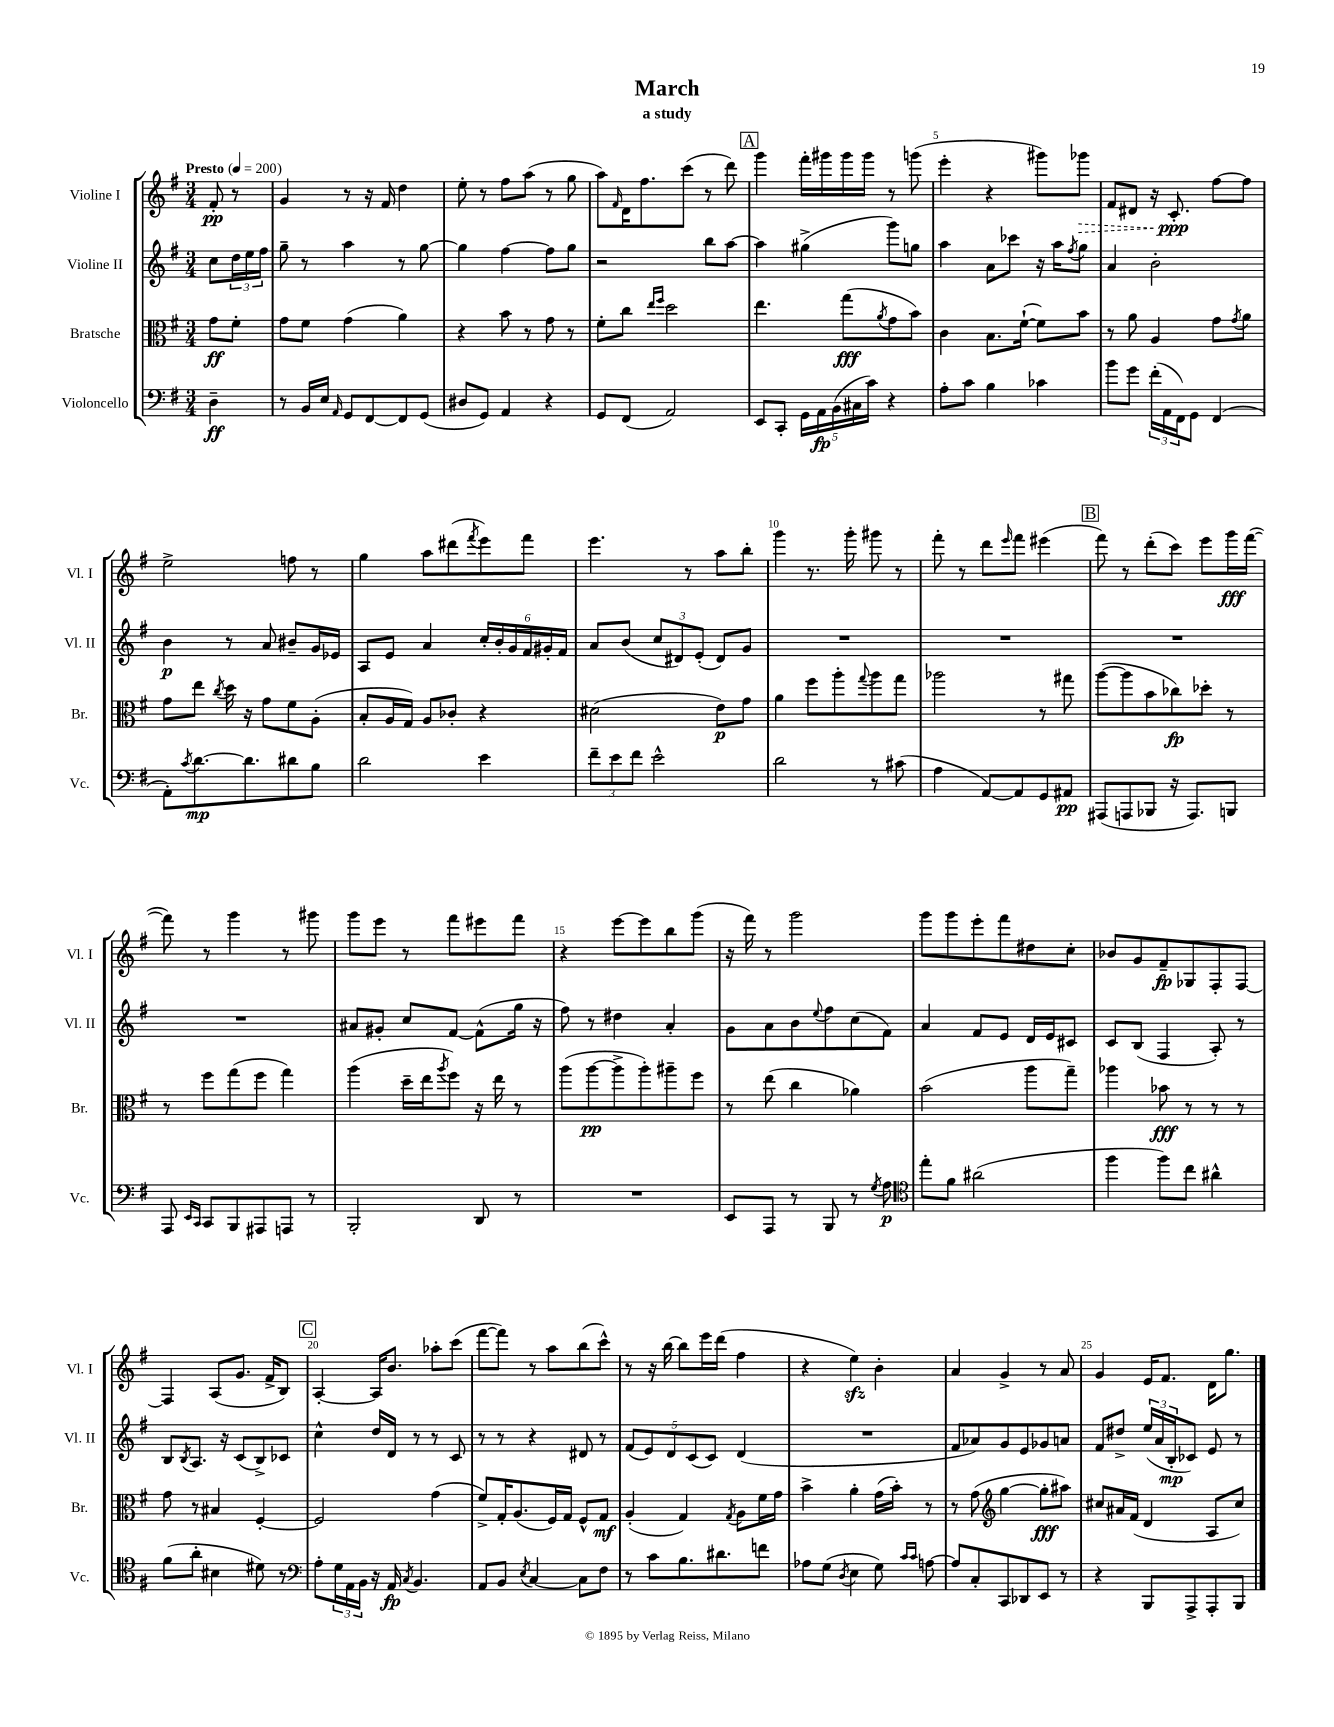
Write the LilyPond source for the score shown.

\header { title = "March" subtitle = "a study" }
<<
\new StaffGroup <<
\new Staff = "s0" \with { instrumentName = "Violine I" shortInstrumentName = "Vl. I" } {
    \clef treble \key g \major \numericTimeSignature \time 3/4 \partial 4 \tempo "Presto" 4 = 200
    fis'8-.\pp r8 |
    g'4 r8 r16 fis'16 d''4 |
    e''8-. r8 fis''8 a''8( r8 g''8 |
    a''8) \grace { fis'16 } d'16 fis''8. c'''8( r8 d'''8) |
    \mark \markup { \box "A" } g'''4 fis'''16-. gis'''16 gis'''16 gis'''16 r8 g'''8( |
    e'''4-. r4 gis'''8) \once \override Hairpin.style = #'dashed-line ges'''8\> |
    fis'8 dis'8 r16 c'8.-.\ppp\! fis''8~ fis''8 |
    e''2-> f''8 r8 |
    g''4 a''8 dis'''8( \acciaccatura { fis'''8 } e'''8) fis'''8 |
    e'''4. r8 a''8 b''8-. |
    g'''4 r8. g'''16-. gis'''8 r8 |
    fis'''8-. r8 d'''8 \grace { e'''16 } fis'''8 eis'''4( |
    \mark \markup { \box "B" } fis'''8) r8 d'''8-.( c'''8) e'''8 g'''16\fff fis'''16~( |
    fis'''8) r8 g'''4 r8 gis'''8 |
    g'''8 e'''8 r8 fis'''8 eis'''8 fis'''8 |
    r4 e'''8~ e'''8 b''8 g'''8( |
    r16 fis'''16) r8 g'''2 |
    g'''8 g'''8 e'''8-. fis'''8 dis''8 c''8-. |
    bes'8 g'8 fis'8--\fp ges8 fis8-. fis8~ |
    fis4 a8( g'8. fis'16-> b8) |
    \mark \markup { \box "C" } a4~-. a16 b'8. aes''8-. c'''8( |
    fis'''8~ fis'''8) r8 a''8 b''8( c'''8-^) |
    r8 r16 b''16~ b''8 e'''16 d'''16( fis''4 |
    r4 e''4\sfz) b'4-. |
    a'4 g'4-> r8 a'8 |
    g'4 e'16 fis'8. d'16 g''8. \bar "|." |
}
\new Staff = "s1" \with { instrumentName = "Violine II" shortInstrumentName = "Vl. II" } {
    \clef treble \key g \major \numericTimeSignature \time 3/4 \partial 4
    c''8 \tuplet 3/2 { d''16 e''16 fis''16 } |
    g''8-- r8 a''4 r8 g''8~ |
    g''4 fis''4~ fis''8 g''8 |
    r2 b''8 a''8~ |
    \mark \markup { \box "A" } a''4 gis''4->( g'''8) g''8 |
    a''4 a'8 ces'''8 r16 a''16 \acciaccatura { fis''8 } g''8 |
    a'4 b'2-. |
    b'4\p r8 a'8 bis'8-- g'16 ees'16 |
    a8 e'8 a'4 \tuplet 6/4 { c''16-. b'16-. g'16 fis'16 gis'16-. fis'16 } |
    a'8 b'8( \tuplet 3/2 { c''8 dis'8) e'8-.( } dis'8) g'8 |
    R2. |
    R2. |
    \mark \markup { \box "B" } R2. |
    R2. |
    ais'8 gis'8-. c''8 fis'8~ fis'8-^( g''16 r16 |
    fis''8) r8 dis''4 a'4-. |
    g'8 a'8 b'8 \appoggiatura { e''8 } fis''8 c''8( fis'8) |
    a'4 fis'8 e'8 d'16 e'16 cis'8 |
    c'8 b8( fis4 a8-.) r8 |
    b8 \acciaccatura { b8 } a8. r16 c'8( b8->) ces'8 |
    \mark \markup { \box "C" } c''4-^ d''16 d'16 r8 r8 c'8 |
    r8 r8 r4 dis'8 r8 |
    \tuplet 5/4 { fis'8( e'8) d'8 c'8( c'8) } d'4( |
    R2. |
    fis'8 aes'8) g'8 e'8 ges'8 a'8 |
    fis'8 dis''8-> \tuplet 3/2 { e''16( a'16 b16-.\mp } ces'8) e'8 r8 \bar "|." |
}
\new Staff = "s2" \with { instrumentName = "Bratsche" shortInstrumentName = "Br." } {
    \clef alto \key g \major \numericTimeSignature \time 3/4 \partial 4
    g'8\ff fis'8-. |
    g'8 fis'8 g'4( a'4) |
    r4 b'8 r8 g'8 r8 |
    fis'8-. c''8 \grace { e''16 fis''16 } d''2 |
    \mark \markup { \box "A" } e''4. g''8\fff( \acciaccatura { a'8 } g'8 b'8) |
    c'4 b8. fis'16~-!( fis'8) b'8 |
    r8 a'8 a4 g'8 \acciaccatura { g'8 } a'8 |
    g'8 e''8 \acciaccatura { c''8 } d''16 r16 g'8 fis'8 a8-.( |
    b8-. a16 g16) a8 ces'8-. r4 |
    dis'2( e'8\p) g'8 |
    a'4 fis''8 a''8-. \appoggiatura { g''8 } a''8 g''8 |
    aes''2 r8 gis''8 |
    \mark \markup { \box "B" } a''8~( a''8 b'8 ces''8\fp) des''8-. r8 |
    r8 fis''8 g''8( fis''8 g''4) |
    a''4( d''16-- e''16 \acciaccatura { a''8 } fis''8) r16 e''16 r8 |
    a''8( a''8~\pp a''8-> a''8-.) ais''8-- fis''8 |
    r8 e''8( c''4 aes'4) |
    b'2( a''8 g''8--) |
    aes''4 bes'8\fff r8 r8 r8 |
    g'8 r8 bis4 fis4~-. |
    \mark \markup { \box "C" } fis2 g'4( |
    fis'8->) g16-. a8.( fis16) g16 fis8-^ g8\mf |
    a4-.( g4) \acciaccatura { g8 } a8 fis'16 g'16 |
    b'4-> a'4-. g'16( b'16-.) r8 |
    r8 g'8( \clef treble g''4~ g''8-.\fff ais''8) |
    cis''8 ais'16 fis'16( d'4 a8 cis''8) \bar "|." |
}
\new Staff = "s3" \with { instrumentName = "Violoncello" shortInstrumentName = "Vc." } {
    \clef bass \key g \major \numericTimeSignature \time 3/4 \partial 4
    d4--\ff |
    r8 b,16 e16 \grace { a,16 } g,8 fis,8~ fis,8 g,8( |
    dis8 g,8) a,4 r4 |
    g,8 fis,8( a,2) |
    \mark \markup { \box "A" } e,8 c,8-. \tuplet 5/4 { g,16 a,16\fp b,16( cis16 c'16) } r4 |
    a8-. c'8 b4 ces'4 |
    b'8 g'8 \tuplet 3/2 { fis'16-.( a,16 fis,16) } g,8 fis,4( |
    a,8-.) \acciaccatura { c'8 } d'8.~\mp d'8. dis'8 b8 |
    d'2 e'4 |
    \tuplet 3/2 { fis'8-- e'8 fis'8 } e'2-^ |
    d'2 r8 cis'8( |
    a4 a,8~) a,8 g,8 ais,8\pp |
    \mark \markup { \box "B" } ais,,8( a,,8 bes,,8 r16 a,,8.) b,,8 |
    a,,8 \grace { e,16 c,16 } c,8 b,,8 ais,,8 a,,8 r8 |
    b,,2-. d,8 r8 |
    R2. |
    e,8 a,,8 r8 b,,8 r8 \acciaccatura { g8 } a8\p |
    \clef tenor e''8-. fis'8 ais'2( |
    fis''4 fis''8) c''8 ais'4-^ |
    fis'8( a'8-. bis4 dis'8) r8 |
    \mark \markup { \box "C" } \clef bass a8-. \tuplet 3/2 { g16 a,16 b,16 } r16 a,16\fp \acciaccatura { c8 } b,4. |
    a,8 b,8 \acciaccatura { e8 } c4~ c8 fis8 |
    r8 c'8 b8. dis'8. f'8 |
    aes8 g8( \acciaccatura { d8 } e4 g8) \grace { c'16 c'16 } a8~ |
    a8 c8-. c,8 des,8 e,8 r8 |
    r4 b,,8 a,,8-> a,,8-. b,,8 \bar "|." |
}
>>
>>
\layout { \context { \Score \override BarNumber.break-visibility = ##(#f #t #t) barNumberVisibility = #(every-nth-bar-number-visible 5) } }
